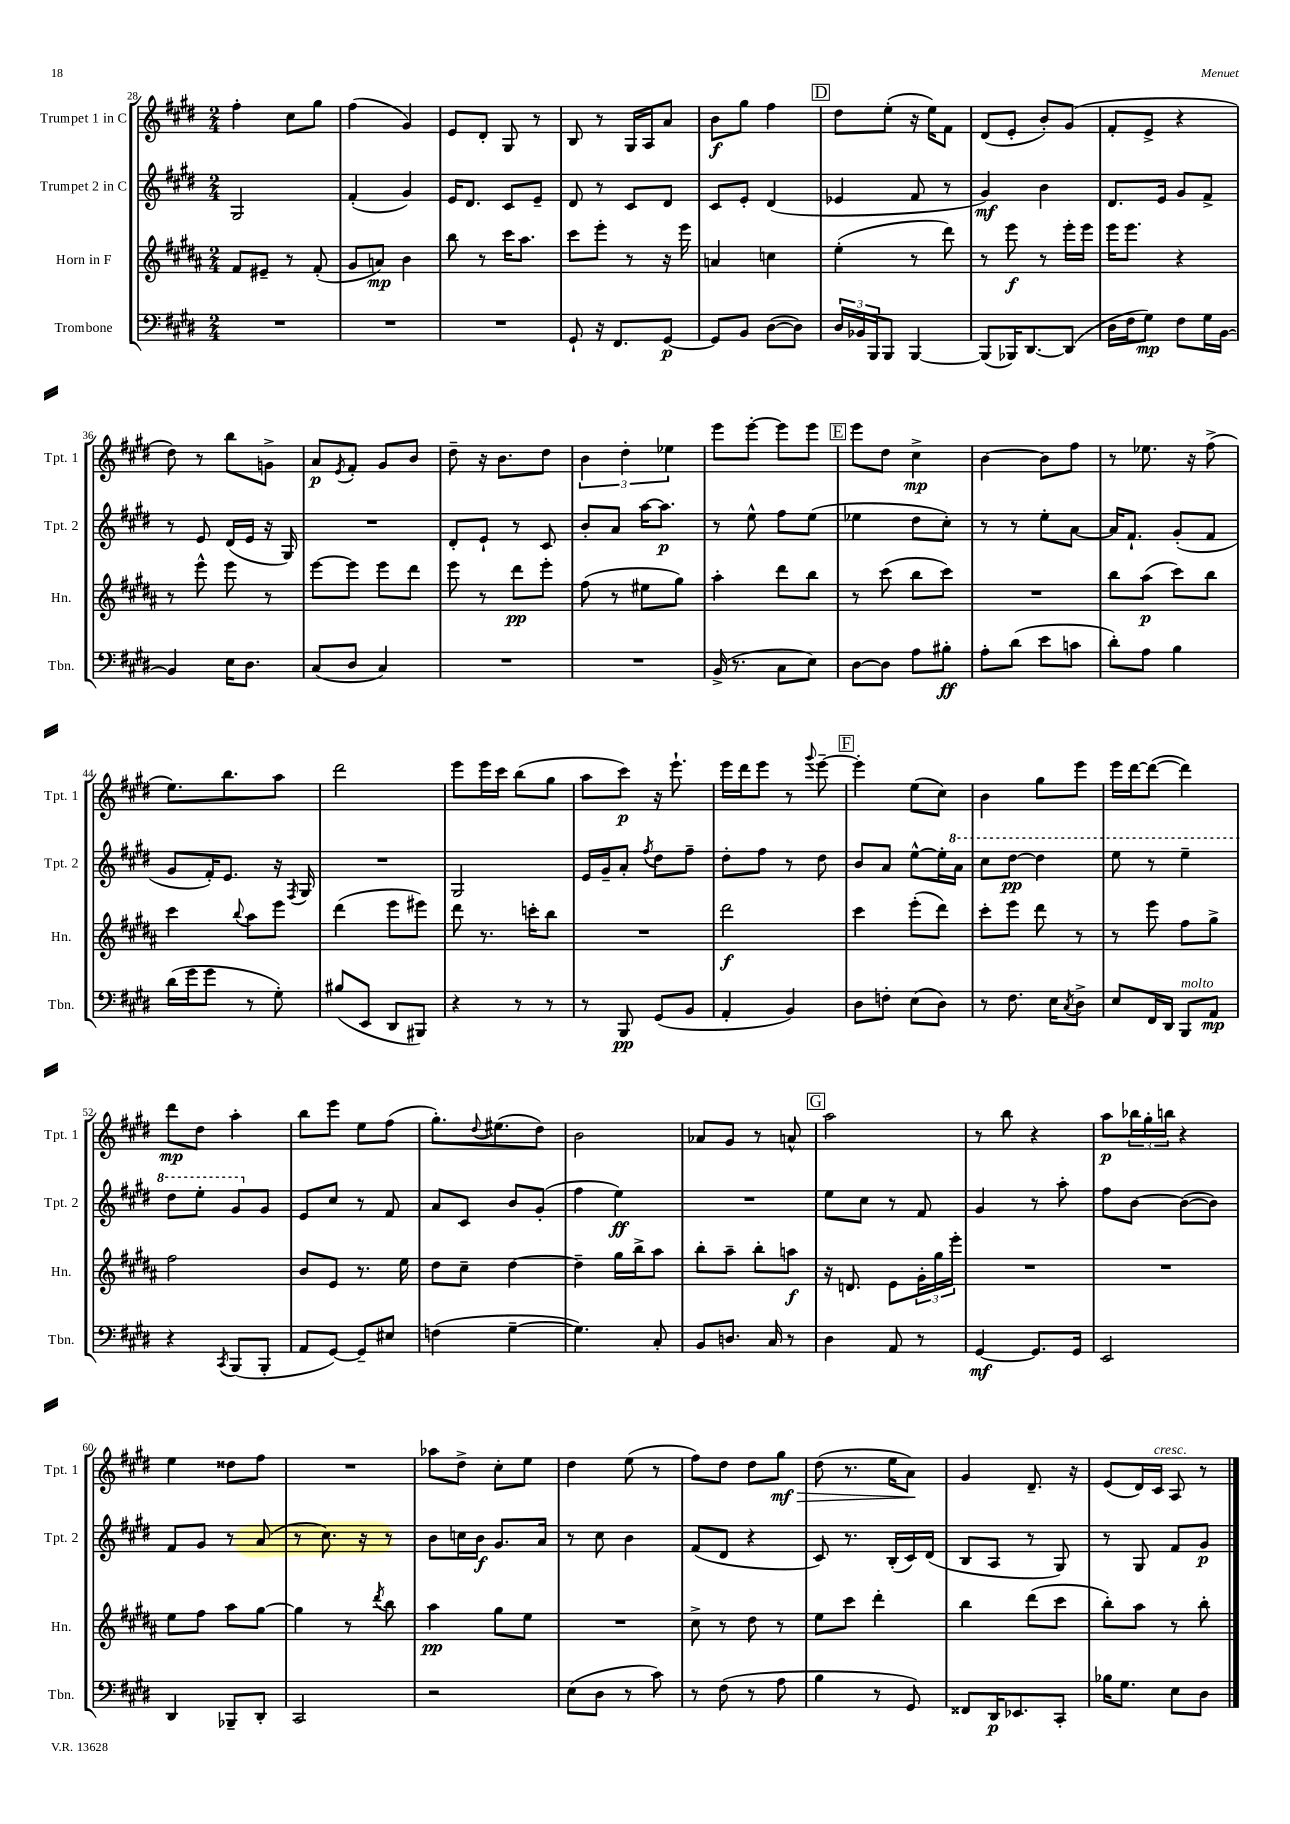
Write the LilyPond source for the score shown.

<<
\new StaffGroup <<
\new Staff = "s0" \with { instrumentName = "Trumpet 1 in C" shortInstrumentName = "Tpt. 1" } {
    \clef treble \key e \major \numericTimeSignature \time 2/4
    fis''4-. cis''8 gis''8 |
    fis''4( gis'4) |
    e'8 dis'8-. gis8 r8 |
    b8 r8 gis16 a16 a'8 |
    b'8\f gis''8 fis''4 |
    \mark \markup { \box "D" } dis''8 e''8-.( r16 e''16) fis'8 |
    dis'8( e'8-. b'8-.) gis'8( |
    fis'8-. e'8-> r4 |
    dis''8) r8 b''8 g'8-> |
    a'8\p \acciaccatura { e'8 } fis'8-. gis'8 b'8 |
    dis''8-- r16 b'8. dis''8 |
    \tuplet 3/2 { b'4 dis''4-. ees''4 } |
    e'''8 e'''8~-. e'''8 e'''8 |
    \mark \markup { \box "E" } e'''8 dis''8 cis''4->\mp |
    b'4~ b'8 fis''8 |
    r8 ees''8. r16 fis''8->( |
    e''8.) b''8. a''8 |
    dis'''2 |
    e'''8 e'''16 cis'''16 b''8( gis''8 |
    a''8 cis'''8\p) r16 e'''8.-! |
    e'''16 dis'''16 e'''8 r8 \appoggiatura { gis'''8 } e'''8~-- |
    \mark \markup { \box "F" } e'''4-. e''8( cis''8) |
    b'4 gis''8 e'''8 |
    e'''16 dis'''16~ dis'''8~( dis'''4) |
    dis'''8\mp dis''8 a''4-. |
    b''8 e'''8 e''8 fis''8( |
    gis''8.-.) \appoggiatura { dis''8 } eis''8.( dis''8) |
    b'2 |
    aes'8 gis'8 r8 a'8-^ |
    \mark \markup { \box "G" } a''2 |
    r8 b''8 r4 |
    a''8\p \tuplet 3/2 { bes''16 gis''16-. b''16 } r4 |
    e''4 disis''8 fis''8 |
    R2 |
    aes''8 dis''8-> cis''8-. e''8 |
    dis''4 e''8( r8 |
    fis''8) dis''8 dis''8 gis''8\mf\> |
    dis''8( r8. e''16 a'8\!) |
    gis'4 dis'8.-- r16 |
    e'8( dis'16) cis'16^\markup { \italic "cresc." } a8 r8 \bar "|." |
}
\new Staff = "s1" \with { instrumentName = "Trumpet 2 in C" shortInstrumentName = "Tpt. 2" } {
    \clef treble \key e \major \numericTimeSignature \time 2/4
    gis2 |
    fis'4-.( gis'4) |
    e'16 dis'8. cis'8 e'8-- |
    dis'8 r8 cis'8 dis'8 |
    cis'8 e'8-. dis'4( |
    \mark \markup { \box "D" } ees'4 fis'8 r8 |
    gis'4\mf) b'4 |
    dis'8. e'16 gis'8 fis'8-> |
    r8 e'8 dis'16( e'16 r16 gis16) |
    R2 |
    dis'8-. e'8-! r8 cis'8 |
    b'8-. a'8 a''16~ a''8.\p |
    r8 e''8-^ fis''8 e''8( |
    \mark \markup { \box "E" } ees''4 dis''8 cis''8-.) |
    r8 r8 e''8-. a'8~ |
    a'16 fis'8.-! gis'8-.( fis'8 |
    gis'8 fis'16-.) e'8. r16 \acciaccatura { fis8 } gis16 |
    R2 |
    gis2 |
    e'16 gis'16-- a'8-. \acciaccatura { fis''8 } dis''8 fis''8-- |
    dis''8-. fis''8 r8 dis''8 |
    \mark \markup { \box "F" } b'8 a'8 e''8~-^ e''16-. \ottava #1 a''16 |
    cis'''8 dis'''8~\pp dis'''4 |
    e'''8 r8 e'''4-- |
    dis'''8 e'''8-. gis''8 \ottava #0 gis'8 |
    e'8 cis''8 r8 fis'8 |
    a'8 cis'8 b'8 gis'8-.( |
    fis''4 e''4\ff) |
    R2 |
    \mark \markup { \box "G" } e''8 cis''8 r8 fis'8 |
    gis'4 r8 a''8-. |
    fis''8 b'8~ b'8~( b'8) |
    fis'8 gis'8 r8 a'8( |
    r8 cis''8.) r16 r8 |
    b'8 c''16 b'16\f gis'8. a'16 |
    r8 cis''8 b'4 |
    fis'8( dis'8 r4 |
    cis'8) r8. b16-.( cis'16) dis'16( |
    b8 a8 r8 gis8) |
    r8 gis8 fis'8 gis'8\p \bar "|." |
}
\new Staff = "s2" \with { instrumentName = "Horn in F" shortInstrumentName = "Hn." } {
    \clef treble \key b \major \numericTimeSignature \time 2/4
    fis'8 eis'8-- r8 fis'8-.( |
    gis'8 a'8\mp) b'4 |
    b''8 r8 cis'''16 ais''8. |
    cis'''8 e'''8-. r8 r16 e'''16 |
    a'4 c''4 |
    \mark \markup { \box "D" } e''4-.( r8 dis'''8) |
    r8 e'''8\f r8 e'''16-. e'''16 |
    e'''16 e'''8. r4 |
    r8 e'''8-^ e'''8 r8 |
    e'''8~ e'''8 e'''8 dis'''8 |
    e'''8 r8 dis'''8\pp e'''8-. |
    fis''8( r8 eis''8 gis''8) |
    ais''4-. dis'''8 b''8 |
    \mark \markup { \box "E" } r8 cis'''8( b''8 cis'''8) |
    R2 |
    b''8 ais''8\p( cis'''8) b''8 |
    cis'''4 \appoggiatura { b''8 } ais''8 e'''8 |
    dis'''4( e'''8 eis'''8) |
    dis'''8 r8. c'''16-. b''8 |
    R2 |
    dis'''2\f |
    \mark \markup { \box "F" } cis'''4 e'''8-.( dis'''8) |
    cis'''8-. e'''8 dis'''8 r8 |
    r8 e'''8 fis''8 gis''8-> |
    fis''2 |
    b'8 e'8 r8. e''16 |
    dis''8 cis''8-- dis''4~ |
    dis''4-- gis''16 b''16-> ais''8 |
    b''8-. ais''8-- b''8-. a''8\f |
    \mark \markup { \box "G" } r16 d'8. e'8 \tuplet 3/2 { gis'16-. gis''16 e'''16-. } |
    R2 |
    R2 |
    e''8 fis''8 ais''8 gis''8~ |
    gis''4 r8 \acciaccatura { dis'''8 } b''8 |
    ais''4\pp gis''8 e''8 |
    R2 |
    cis''8-> r8 dis''8 r8 |
    e''8 cis'''8 dis'''4-. |
    b''4 dis'''8( cis'''8 |
    b''8-.) ais''8 r8 b''8-. \bar "|." |
}
\new Staff = "s3" \with { instrumentName = "Trombone" shortInstrumentName = "Tbn." } {
    \clef bass \key e \major \numericTimeSignature \time 2/4
    R2 |
    R2 |
    R2 |
    gis,8-! r16 fis,8. gis,8~\p |
    gis,8 b,8 dis8~( dis8) |
    \mark \markup { \box "D" } \tuplet 3/2 { dis16 bes,16 b,,16 } b,,8 b,,4~ |
    b,,8( bes,,16) dis,8.~ dis,8( |
    dis16 fis16 gis8\mp) fis8 gis16 b,16~ |
    b,4 e16 dis8. |
    cis8( dis8 cis4) |
    R2 |
    R2 |
    b,16->( r8. cis8 e8) |
    \mark \markup { \box "E" } dis8~ dis8 a8 bis8-.\ff |
    a8-. dis'8( e'8 c'8 |
    dis'8-.) a8 b4 |
    dis'16( gis'16 gis'8 r8 gis8-.) |
    bis8( e,8 dis,8 bis,,8) |
    r4 r8 r8 |
    r8 b,,8\pp gis,8( b,8 |
    a,4-. b,4) |
    \mark \markup { \box "F" } dis8 f8-. e8( dis8) |
    r8 fis8. e16 \acciaccatura { cis8 } dis8-> |
    e8 fis,16 dis,16 b,,8^\markup { \italic "molto" } a,8\mp |
    r4 \acciaccatura { cis,8 } b,,8( b,,8-. |
    a,8 gis,8~) gis,8-- eis8 |
    f4( gis4~-- |
    gis4.) cis8-. |
    b,8 d8. cis16 r8 |
    \mark \markup { \box "G" } dis4 a,8 r8 |
    gis,4~\mf gis,8. gis,16 |
    e,2 |
    dis,4 bes,,8-- dis,8-. |
    cis,2 |
    r2 |
    e8( dis8 r8 cis'8) |
    r8 fis8( r8 a8 |
    b4 r8 gis,8) |
    fisis,8 dis,16\p ees,8. cis,8-. |
    bes16 gis8. e8 dis8 \bar "|." |
}
>>
>>
\layout { \context { \Score currentBarNumber = #28 } }
